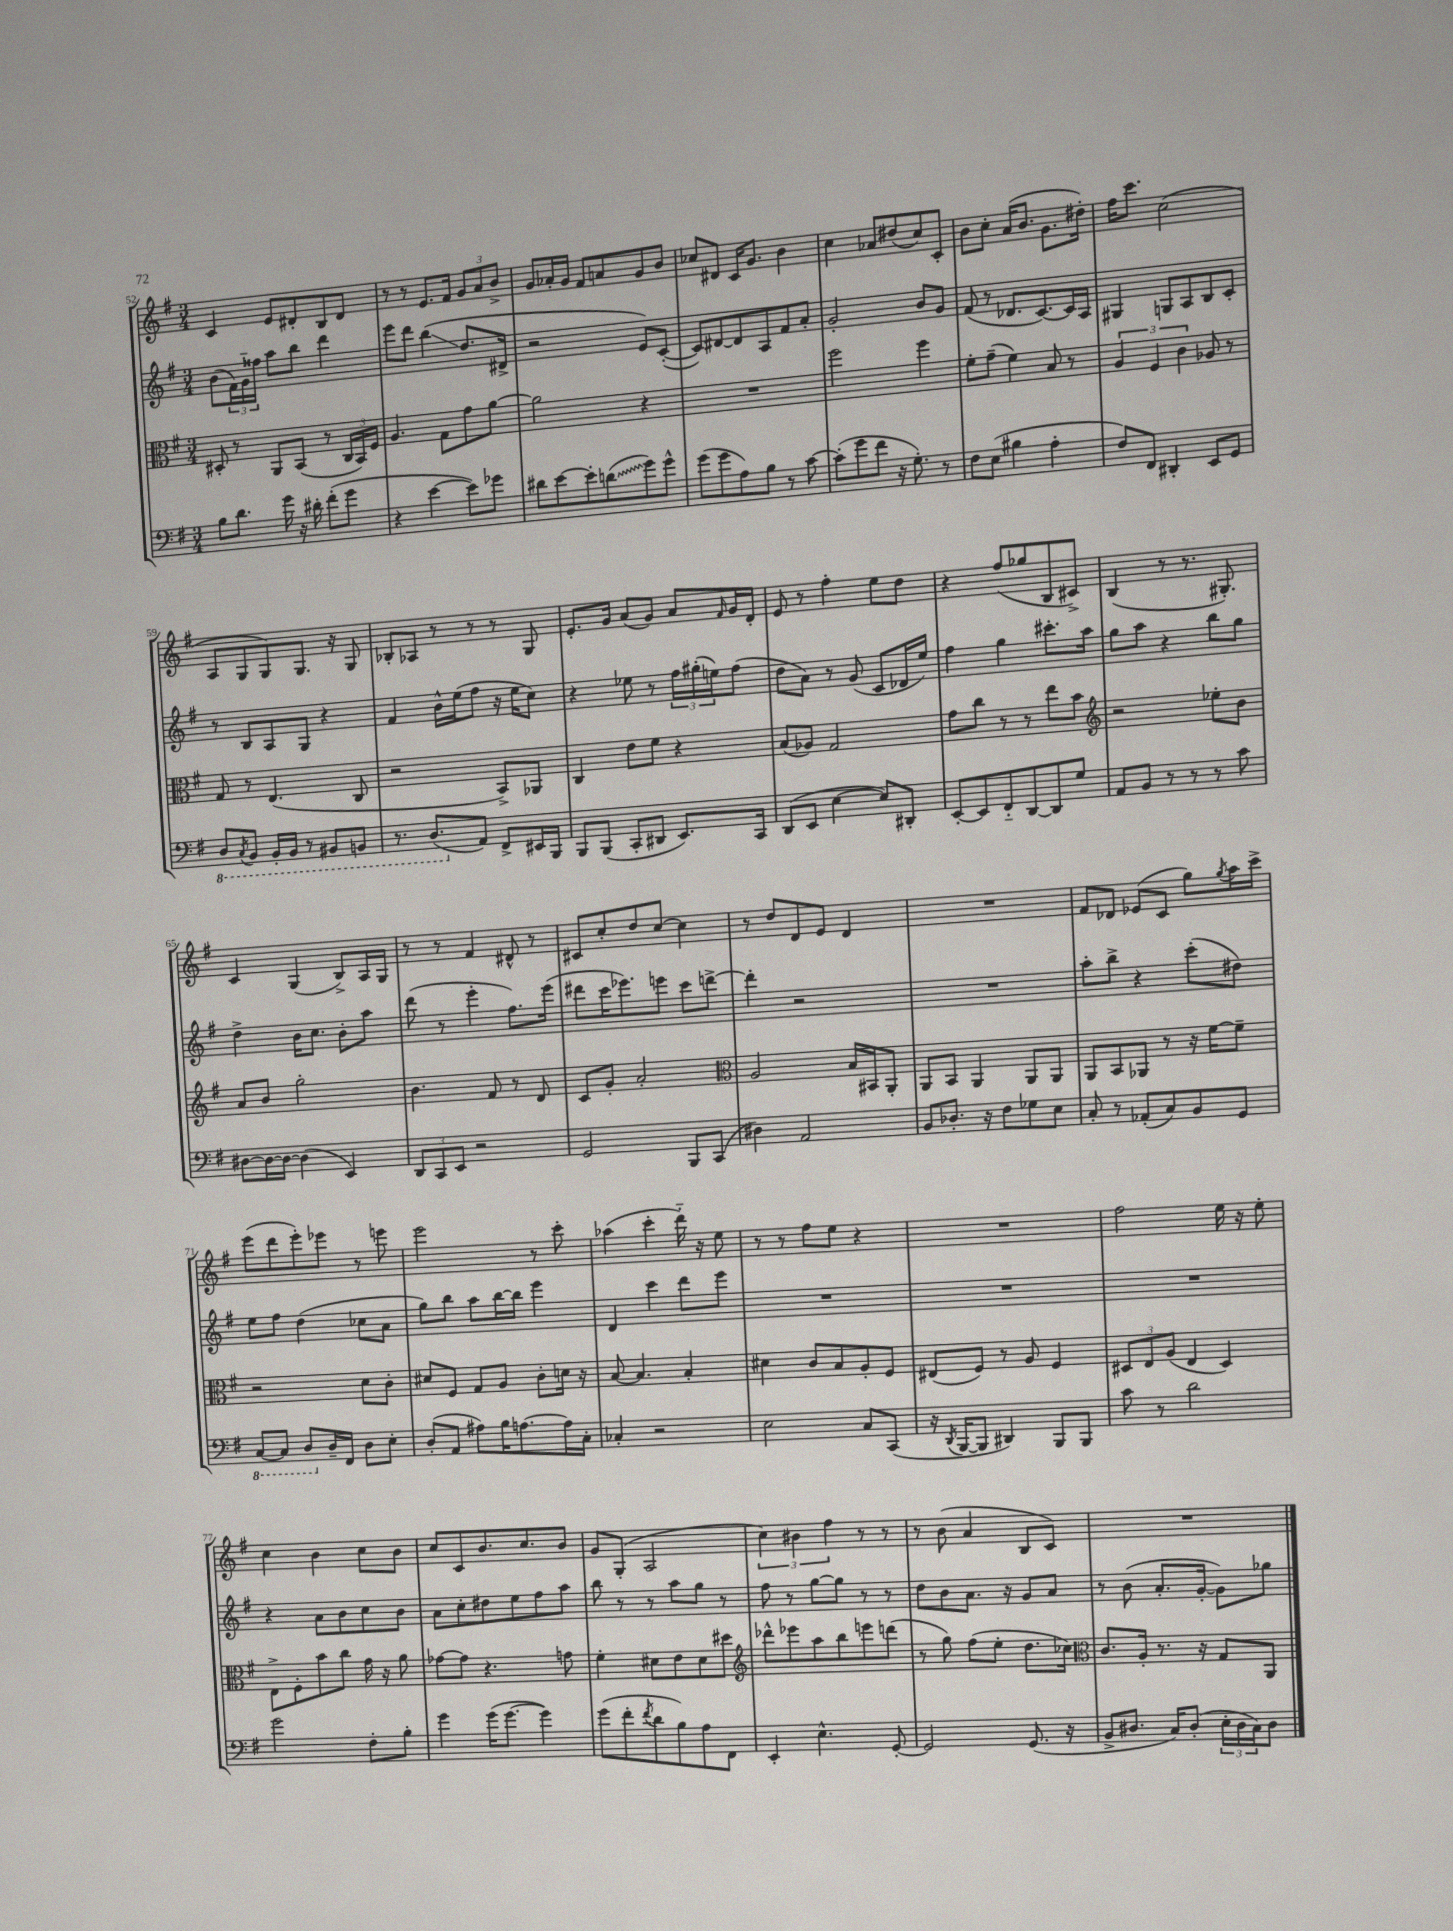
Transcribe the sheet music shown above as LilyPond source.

<<
\new StaffGroup <<
\new Staff = "s0" {
    \clef treble \key g \major \numericTimeSignature \time 3/4
    c'4 e'8 dis'8-. b8 dis'8 |
    r8 r8 e'8. fis'16 \tuplet 3/2 { g'8 a'8 b'8-> } |
    g'8 aes'16-. g'16 fis'8 a'8 g'8 b'8 |
    ces''8 dis'8 c'16 g'8. b'4 |
    c''4 aes'8 dis''8( c''8) c'8-. |
    b'8 c''8-. a'16( b'8. g'8. dis''16-.) |
    fis''16 c'''8. c''2( |
    a8 g8 g8) g8. r16 g8 |
    bes8-. aes8 r8 r8 r8 g8 |
    e'8.-. g'16 a'8( g'8) a'8 \grace { fis'16 } g'16 d'16-. |
    e'8 r8 fis''4-. e''8 d''8 |
    r4 fis''8( ges''8 b8 cis'8->) |
    b4( r8 r8. gis8.-.) |
    c'4 g4( b8->) a16 g16 |
    r8 r8 fis'4 dis'8-^ r8 |
    cis'8 c''8-. d''8 c''8~ c''4 |
    r8 d''8 d'8 e'8 d'4 |
    R2. |
    fis'8 des'8 ees'8( c'8 g''8) \acciaccatura { g''8 } a''16 c'''16-> |
    e'''8( d'''8 e'''8-.) ees'''8 r8 e'''8 |
    e'''2 r8 c'''8-. |
    aes''4( c'''4-. d'''16-_) r16 e''8 |
    r8 r8 fis''8 e''8 r4 |
    R2. |
    fis''2 e''16 r16 e''8-. |
    c''4 b'4 c''8 b'8 |
    c''8 c'8 b'8. c''8. b'8 |
    g'8 g8-.( a2 |
    \tuplet 3/2 { c''4) bis'4 fis''4 } r8 r8 |
    r8 b'8( a'4 b8 c'8) |
    R2. \bar "|." |
}
\new Staff = "s1" {
    \clef treble \key g \major \numericTimeSignature \time 3/4
    b'8( \tuplet 3/2 { fis'16) g'16-_ fisis''16 } a''8 b''8 d'''4 |
    e'''8 d'''8 b''4\glissando( d''8. dis'16-> |
    r2 e'8) c'8~-.( |
    c'8) dis'8~ dis'8 a8 fis'8 a'8-. |
    g'2-. b'8 g'8 |
    fis'8( r8 des'8. c'8.~) c'16 a16 |
    gis4 g8 a8 b8 c'8-. |
    r8 b8 a8 g8 r4 |
    fis'4 b'16-^ e''16( fis''8 r16 e''16 c''8) |
    r4 ees''8 r8 \tuplet 3/2 { fis''16 gis''16-.( e''16) } fis''8( |
    d''8 a'8) r8 g'8( c'8 des'16 e''16) |
    fis''4 g''4 cis'''8.-. a''16 |
    g''8 a''8 r4 b''8 g''8 |
    d''4-> b'16 c''8. b'8-. a''8 |
    d'''8( r8 e'''4-. fis''8.) e'''16( |
    dis'''8 c'''16 ees'''8.) e'''8 c'''8 d'''8~-> |
    d'''4-. r2 |
    R2. |
    a''8-. b''8-> r4 c'''8-.( dis''8) |
    e''8 fis''8 d''4( ces''8 a'8 |
    g''8) b''8 a''8 b''16~ b''16 e'''4 |
    d'4 c'''4 d'''8 e'''8 |
    R2. |
    R2. |
    R2. |
    r4 a'8 b'8 c''8 b'8 |
    a'8 c''8-. dis''8 e''8 fis''8 a''8 |
    b''8 r8 r8 a''8 g''8 r8 |
    fis''8 r8 g''8~ g''8 r8 r8 |
    d''8 b'8 a'8. r16 g'8 a'8 |
    r8 b'8( a'8.-. g'16~-. g'8) ges''8 \bar "|." |
}
\new Staff = "s2" {
    \clef alto \key g \major \numericTimeSignature \time 3/4
    dis8-. r8 a,8 b,8( r8 \tuplet 3/2 { c16 b,16) fis16 } |
    a4. g8 g'8 a'8~ |
    a'2 r4 |
    R2. |
    fis''2 fis''4 |
    fis'8-. g'8--( fis'4) b8 r8 |
    \tuplet 3/2 { a4 fis4 c'4 } aes8 r8 |
    g8 r8 e4.( c8 |
    r2 b,8->) aes,8 |
    c4 e'8 fis'8 r4 |
    b8( aes8) g2 |
    g'8 c''8 r8 r8 e''8 b'8 |
    \clef treble r2 ees''8-. b'8 |
    a'8 b'8 g''2-. |
    b'4. fis'8 r8 d'8 |
    c'8 g'8-. a'2-. |
    \clef alto a2 b16 bis,16 a,8-. |
    a,8 b,8 a,4 a,8 a,8 |
    a,8 b,8 aes,8 r8 r16 fis'16~ fis'8-- |
    r2 d'8 c'8-. |
    dis'8 fis8 g8 a8 c'8-. d'16 r16 |
    b8~ b4. b4-. |
    dis'4 c'8 b8 a8-. fis8 |
    eis8( fis8) r8 a8 fis4 |
    \tuplet 3/2 { dis8 e8 a8( } e4 dis4) |
    e8-> fis8-. b'8 c''8 g'16 r16 a'8 |
    ges'8~ ges'8 r4. g'8 |
    fis'4-. dis'8 e'8 dis'8 dis''8 |
    \clef treble des'''8-^ ees'''8 a''8 b''8 e'''8 d'''8( |
    r8 g''8) fis''8( e''8-. d''8. ces''16) |
    \clef alto c'8. a16-. r8. r16 g8 a,8 \bar "|." |
}
\new Staff = "s3" {
    \clef bass \key g \major \numericTimeSignature \time 3/4
    b8 d'8. g'16 r16 dis'16-. fis'8-.( g'8 |
    r4 e'4~ e'8) ges'8 |
    dis'8 e'8~ e'8-. \once \override Glissando.style = #'zigzag d'8\glissando( g'8) g'8-^ |
    g'8( g'8 a8) b8 r8 c'8~ |
    c'8-.( g'8 fis'8 r16 g8.-.) r8 |
    fis8 e8( bis4 a4-. |
    fis8) fis,8 dis,4-. e,8 g,8 |
    \ottava #-1 d,8 \acciaccatura { c,8 } b,,8 b,,16-. b,,16 r8 bis,,8 b,,8 |
    r8. d,8.( \ottava #0 a,8) fis,8-> eis,16 b,,16 |
    b,,8 b,,8( c,8-. dis,8 e,8.) c,16 |
    d,8( e,8 e4~ e8) dis,8-. |
    e,8~-. e,8 fis,8-_ d,8~ d,8 g8 |
    a,8 b,8 r8 r8 r8 c'8 |
    dis8~ dis16~ dis16~ dis4( e,4) |
    \tuplet 3/2 { d,8 c,8 e,8 } r2 |
    g,2 b,,8 c,8( |
    dis4) a,2 |
    b,8 des8.-. r16 fis8 ges8 e8 |
    c8-. r8 aes,8-.( c8) b,8 g,8 |
    \ottava #-1 c,8~ c,8 d,8 \ottava #0 d16-- fis,16 d8 e8-. |
    d8-.( a,8 ais8) b16 a8.~ a16 c16-. |
    ces4-. r2 |
    e2 c8 c,8( |
    r16 \acciaccatura { d,8 } b,,16~ b,,8 dis,4) b,,8 b,,8 |
    c'8 r8 d'2 |
    g'2 fis8-. b8-. |
    g'4 g'16( g'8.~ g'4) |
    g'8( fis'8-. \acciaccatura { fis'8 } d'8 b8) a8 fis,8 |
    e,4-. e4.-^ g,8~-. |
    g,2 g,8.( r16 |
    b,8-> dis8. c16) dis8-.( \tuplet 3/2 { e16-. dis16 c16) } dis8 \bar "|." |
}
>>
>>
\layout { \context { \Score currentBarNumber = #52 } }
